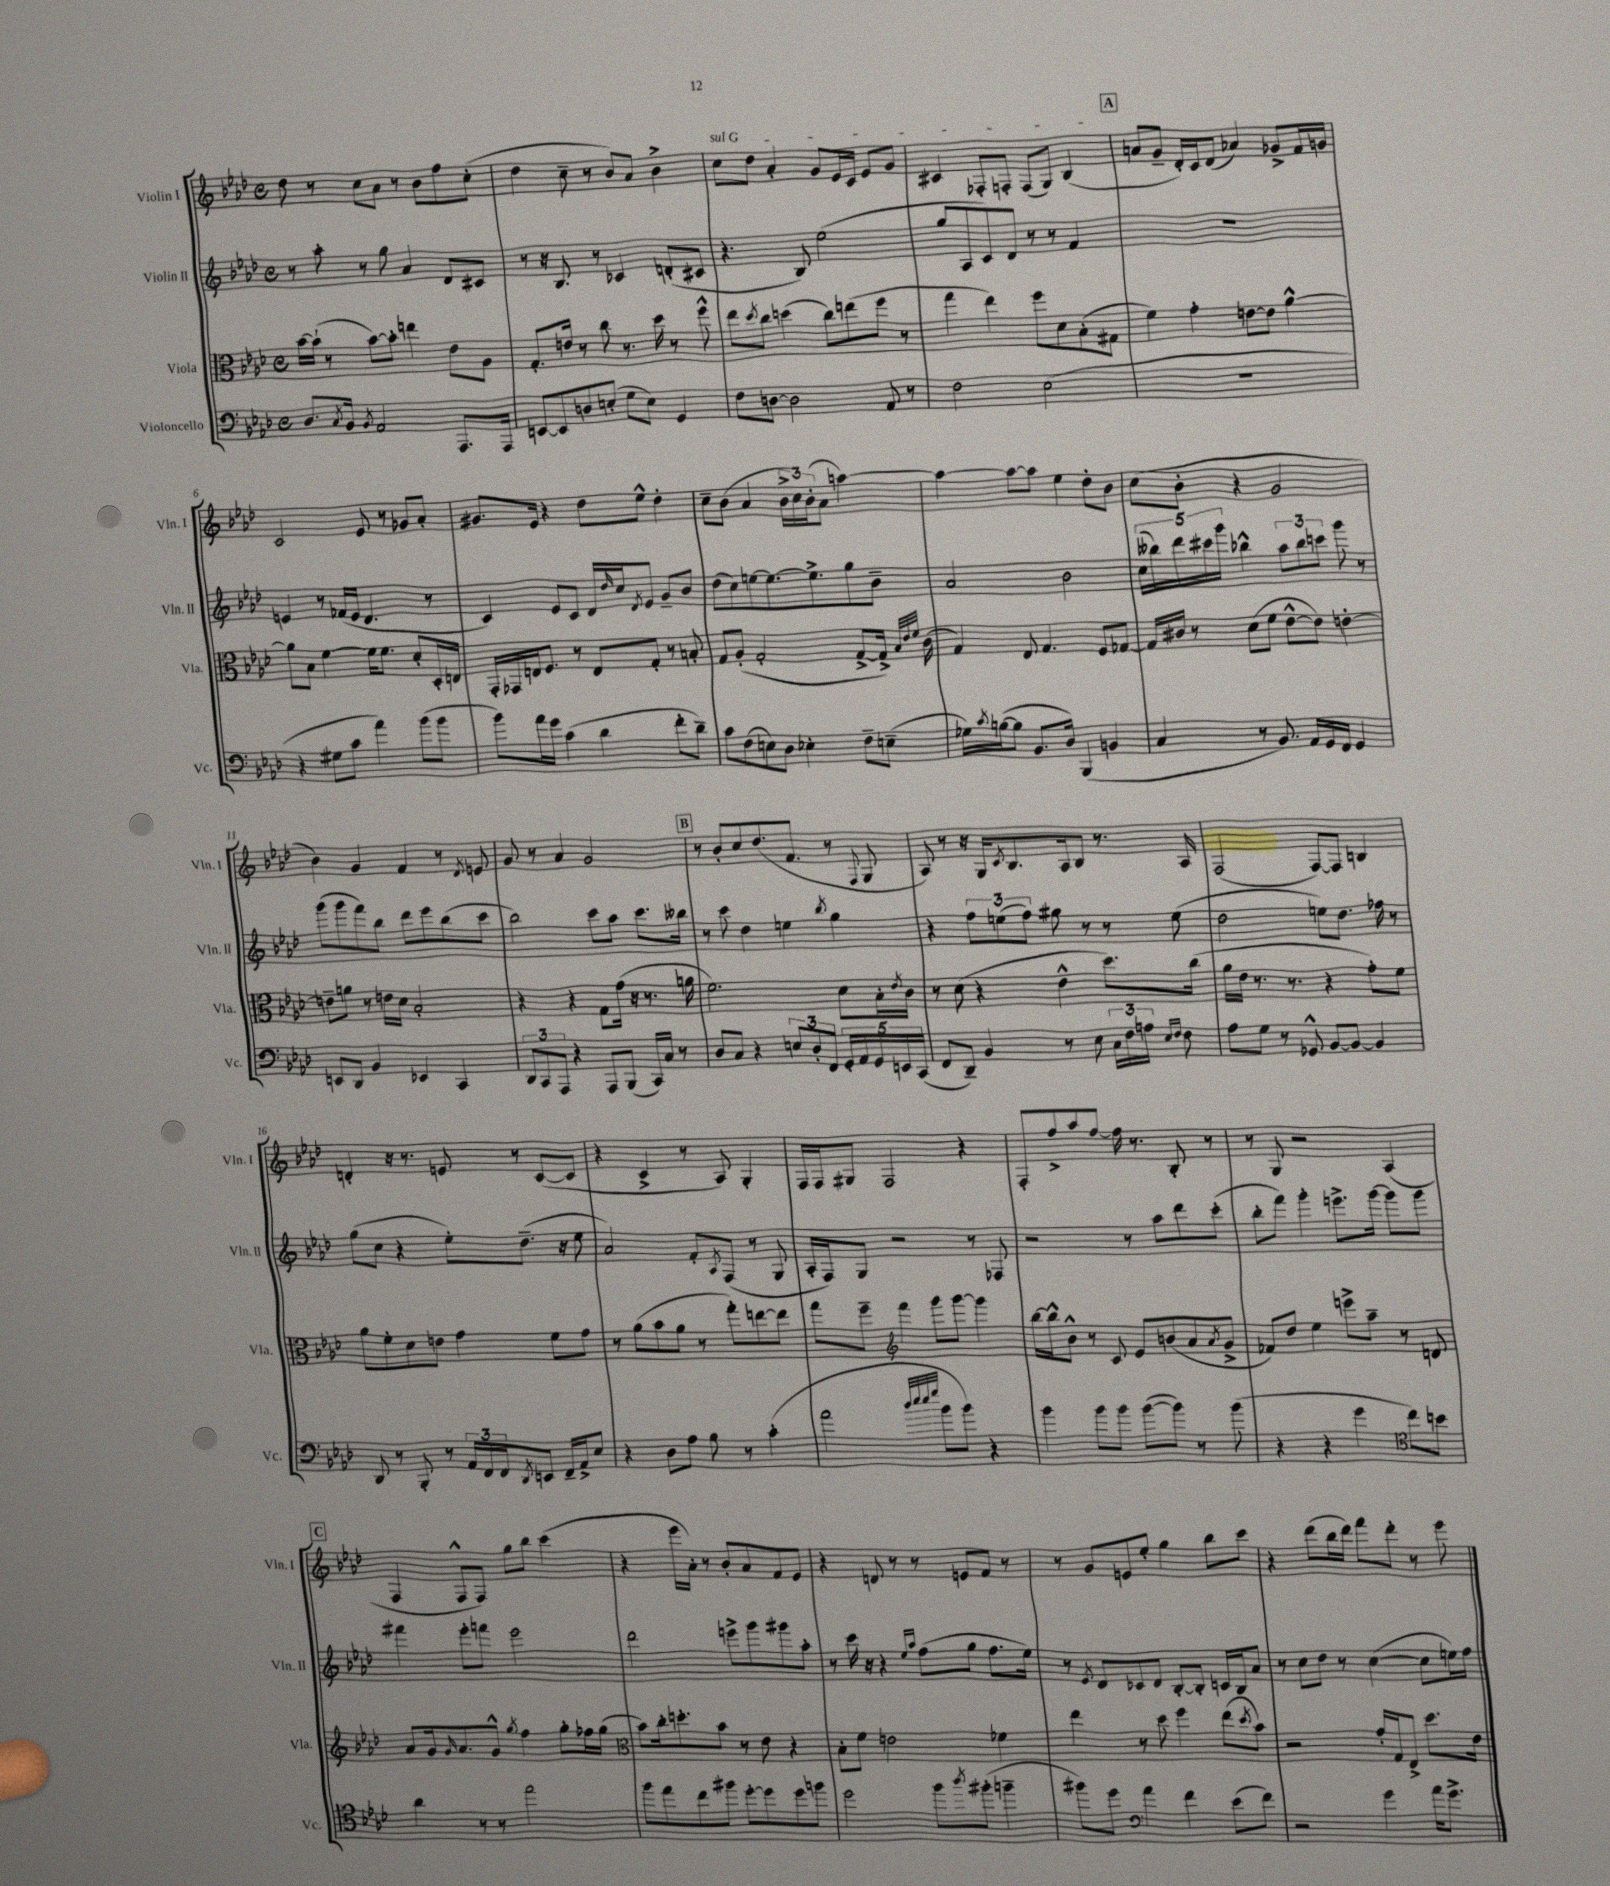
<<
\new StaffGroup <<
\new Staff = "s0" \with { instrumentName = "Violin I" shortInstrumentName = "Vln. I" } {
    \clef treble \key aes \major \defaultTimeSignature \time 4/4
    des''8 r8 c''8 aes'8 r8 bes'8 f''8 c''8-.( |
    des''4 c''8-- r8 bes'8) aes'8 bes'4-> |
    \once \override TextSpanner.bound-details.left.text = \markup { \italic "sul G" } c''8\startTextSpan des''8 aes'4-. g'8 ees'16 c'16 ees'8 g'8 |
    cis'4 fes8-. f8-. f8( g8) bes4\stopTextSpan( |
    \mark \markup { \box "A" } a'8 g'8-- des'16-.) c'16 des'8( aes'4) ges'8-> f'16 g'16 |
    c'2 ees'8 r8 ges'8 aes'8-. |
    gis'8. ees'16 r4 des''8 ees''8-^ des''4-. |
    c''8-- bes'8( aes'4 \tuplet 3/2 { bes'16-> c''16) bes'16-.( } aes'8 a''4~) |
    a''4~ a''8~ a''8 ees''4 des''8-. bes'8 |
    c''8( bes'8-. r4 g'2 |
    bes'4) g'4 f'4 r8 \acciaccatura { des'8 } e'8 |
    g'8 r8 aes'4 g'2 |
    \mark \markup { \box "B" } r8 bes'8-. c''8 des''8.( f'8. r8 \appoggiatura { f8 } g8 |
    aes8) r8 r16 g16 \acciaccatura { c'8 } bes8. aes16 bes8 r8. aes16 |
    f2( f8~) f8 b4 |
    d'4-. r16 r8. e'8 r8 c'8~( c'8 |
    r4 c'4-> r8 aes8) g4-. |
    f16 f16 gis8 f2 r4 |
    f8-. f''8-> aes''8 f''8~ f''16 r8. bes8-. r8 |
    r8 g8 r2 aes4( |
    \mark \markup { \box "C" } f4 f8-^ f8) g''8 bes''8 c'''4( |
    r4 ees'''16 aes'16-.) r8 bes'8-. aes'8 f'8 ees'8 |
    r4 d'8 r8 r8 e'8 f'8 r8 |
    r8 g'8 e'8 ees''8-. g''4 bes''8 c'''8 |
    r4 des'''8( bes''16 des'''16) f'''8 des'''8-. r8 ees'''8 \bar "|." |
}
\new Staff = "s1" \with { instrumentName = "Violin II" shortInstrumentName = "Vln. II" } {
    \clef treble \key aes \major \defaultTimeSignature \time 4/4
    r8 aes''8-. r8 g''8 aes'4 des'8 cis'8 |
    r8 r16 bes8. r8 ces'4 d'8-.( cis'8 |
    r4. bes8) ees''2( |
    g''8 aes8 c'8) des'8 r8 r8 f'4 |
    \mark \markup { \box "A" } R1 |
    e'4 r8 fes'16( e'16 des'4. r8 |
    c'4) ees'8 c'8 des'16 \grace { des''16 } c''16 \acciaccatura { des'8 } ees'8 g'8-- bes'8 |
    des''8( c''8) e''8~ e''8.~ e''8.-> g''8 bes'8-- |
    aes'2 bes'2 |
    \tuplet 5/4 { c''16( beses''16) des'''16 cis'''16 g'''16 } bes''4-^ \tuplet 3/2 { aes''8 bes''8 c'''8 } g'''8 r8 |
    g'''8( g'''8 f'''8) bes''8 des'''8 ees'''8 bes''8( c'''8 |
    bes''2) c'''8 aes''8 c'''8. beses''16 |
    \mark \markup { \box "B" } r8 c'''8 des''4 e''4 \acciaccatura { bes''8 } g''4 |
    r4 \tuplet 3/2 { f''8 e''8( f''8) } gis''8 r8 r8 e''8( |
    des''2 e''8) des''8. fes''16 r8 |
    g''8( c''8 r4 ees''8-.) des''8.--( r16 ees''8 |
    aes'2) f'8-. \acciaccatura { aes8 } f8( r8 g8 |
    aes16-. f16) g8 r2 r8 fes8 |
    r2 r8 aes''8 des'''8 c'''8-.( |
    bes''8-. f'''8) g'''4-. e'''8.-> g'''16~ g'''8 g'''8 |
    \mark \markup { \box "C" } fis'''4 ees'''8-. f'''8 ees'''2 |
    des'''2 e'''8-> g'''8 gis'''8 aes''8-. |
    r8 c'''16 r16 r4 \grace { ees''16 aes''16 } f''8( g''8 f''8. ees''16) |
    r8 \acciaccatura { ees'8 } des'8 ces'8 des'8 bes8~-. bes8-. c'16 bes16 aes'8 |
    r8 c''8 des''8 r8 c''4~( c''8 e''16) f''16 \bar "|." |
}
\new Staff = "s2" \with { instrumentName = "Viola" shortInstrumentName = "Vla." } {
    \clef alto \key aes \major \defaultTimeSignature \time 4/4
    bes'16~ bes'16-!( r8 bes'8~) bes'8-. e''4 ees'8 aes8 |
    g8.-. e'16 r8 c''8 r8. des''16 r8 f''8-^ |
    ees''8 \acciaccatura { des''8 } c''8 d''4( c''8) e''8( f''8 r8 |
    g''4 ees''4) f''8 des'8 bes8-.( gis8 |
    \mark \markup { \box "A" } f'4) g'4-. e'8~ e'8 aes'4~-^ |
    aes'8 bes8 f'4~ f'16 f'8. des'8-. des16-. e16 |
    g,16-. ges,16 e16 f8. r8 e8 g8-. r8 b8-. |
    g8 aes8-.( g2-. g8~-> g16->) \grace { bes32 ees'32 f'32 } c'16( |
    g4) ees8 g4. f8 ges8~ |
    ges16 cis'16 r8 des'8( f'8 ees'8~-^ ees'8) e'4~-. |
    e'8-- a'8 r8 e'16 des'16 bes2-. |
    r4 r4 g8 g'16( r16 r8. a'16 |
    \mark \markup { \box "B" } f'2.) des'8 bes16-. \acciaccatura { ees'8 } c'16 |
    r8 des'8( r4 ees'4-^ des''8.) c''16( |
    aes'16 ees'16 r8. r8. r4 g'8-.) f'8 |
    aes'8 f'8-. des'8 e'8 g'4 f'8 g'8 |
    r8 aes'8( bes'8 aes'8 r8 g''8-.) e''8~ e''8 |
    g''8 f''8-- \clef treble f'''4 g'''8 g'''8~ g'''4 |
    bes''16~ bes''16-^ bes'8-^ r8 c'8 ees'8 b'8( aes'8 \acciaccatura { aes'8 } g'8-> |
    fes'8) des''8 ees''4 e'''8-> aes''8-- r8 d'8 |
    \mark \markup { \box "C" } aes'8 g'16 \grace { g'16 } aes'8. g'8-^ \acciaccatura { g''8 } f''4 g''8-. fes''16 g''16( |
    \clef alto bes'8) c''16-. d''8.-. bes'8 r8 ees'8 r4 |
    bes8-. f'8 e'2 fes'4 |
    ees''4 r8 des''8 f''4 ees''8( \acciaccatura { des''8 } bes'8) |
    r2 g'16-. g16 ees8-> des''8. ees'16 \bar "|." |
}
\new Staff = "s3" \with { instrumentName = "Violoncello" shortInstrumentName = "Vc." } {
    \clef bass \key aes \major \defaultTimeSignature \time 4/4
    des8. \acciaccatura { c8 } bes,16 \acciaccatura { bes,8 } aes,2 aes,,8. aes,,16 |
    e,8~ e,8 d8 e8-.( g8 e8) g,4 |
    f8 d8~ d2 aes,8 r8 |
    f2 ees2( |
    \mark \markup { \box "A" } R1 |
    r4 gis8 c'8 aes'4) bes'8( bes'8 |
    bes'8) aes'16 g'16 c'4( des'4 f'8-. des'8--) |
    c'8 f8( e8) des8 ees4-. f8-- e8--( |
    ges16) \acciaccatura { c'8 } b16~( b8 bes,8. des16) bes,,4( b,4 |
    c4 r8 bes,8.) aes,16 g,16 f,16 g,4 |
    e,8 des,8 bes,4 ees,4 c,4 |
    \tuplet 3/2 { des,8 c,8 aes,,8 } r4 aes,,8 bes,,8( c,16) c16 r8 |
    \mark \markup { \box "B" } des8 c8 r4 \tuplet 3/2 { e8 des8-. f,8 } \tuplet 5/4 { g,16-. aes,16 g,16 e,16 c,16( } |
    f,8 des,8--) bes,4 r8 ees8 \tuplet 3/2 { c16 f16 a16 } \grace { ees16 f16 } f8 |
    aes8 g8 r8 ges,8-^ bes,8~ bes,8~ bes,4 |
    des,8 r8 bes,,8-. r8 \tuplet 3/2 { aes,16 f,16 f,16 } \acciaccatura { des,8 } e,8 f,16-- aes,16-> ees8 |
    r4 des8 aes8 bes8 r8 c'4-.( |
    aes'2 \grace { des''32 ees''32 ees''32 g''32 } bes'8 bes'8) r4 |
    bes'4 bes'8 bes'8 bes'8~( bes'8) r8 bes'8( |
    r4 r4 g'4 \clef tenor c''8) b'8 |
    \mark \markup { \box "C" } aes'4 r8 r8 ees''2 |
    f''8 ees''8 c''8 fis''8 des''8~-. des''8 des''8 f''8 |
    des''2 f''8 \acciaccatura { aes''8 } fis''8-.( f''4-- |
    fis''8) des''8 \clef bass aes'4 f'4 ees'8( f'8) |
    r2 g'4 aes'16 g'8.-> \bar "|." |
}
>>
>>
